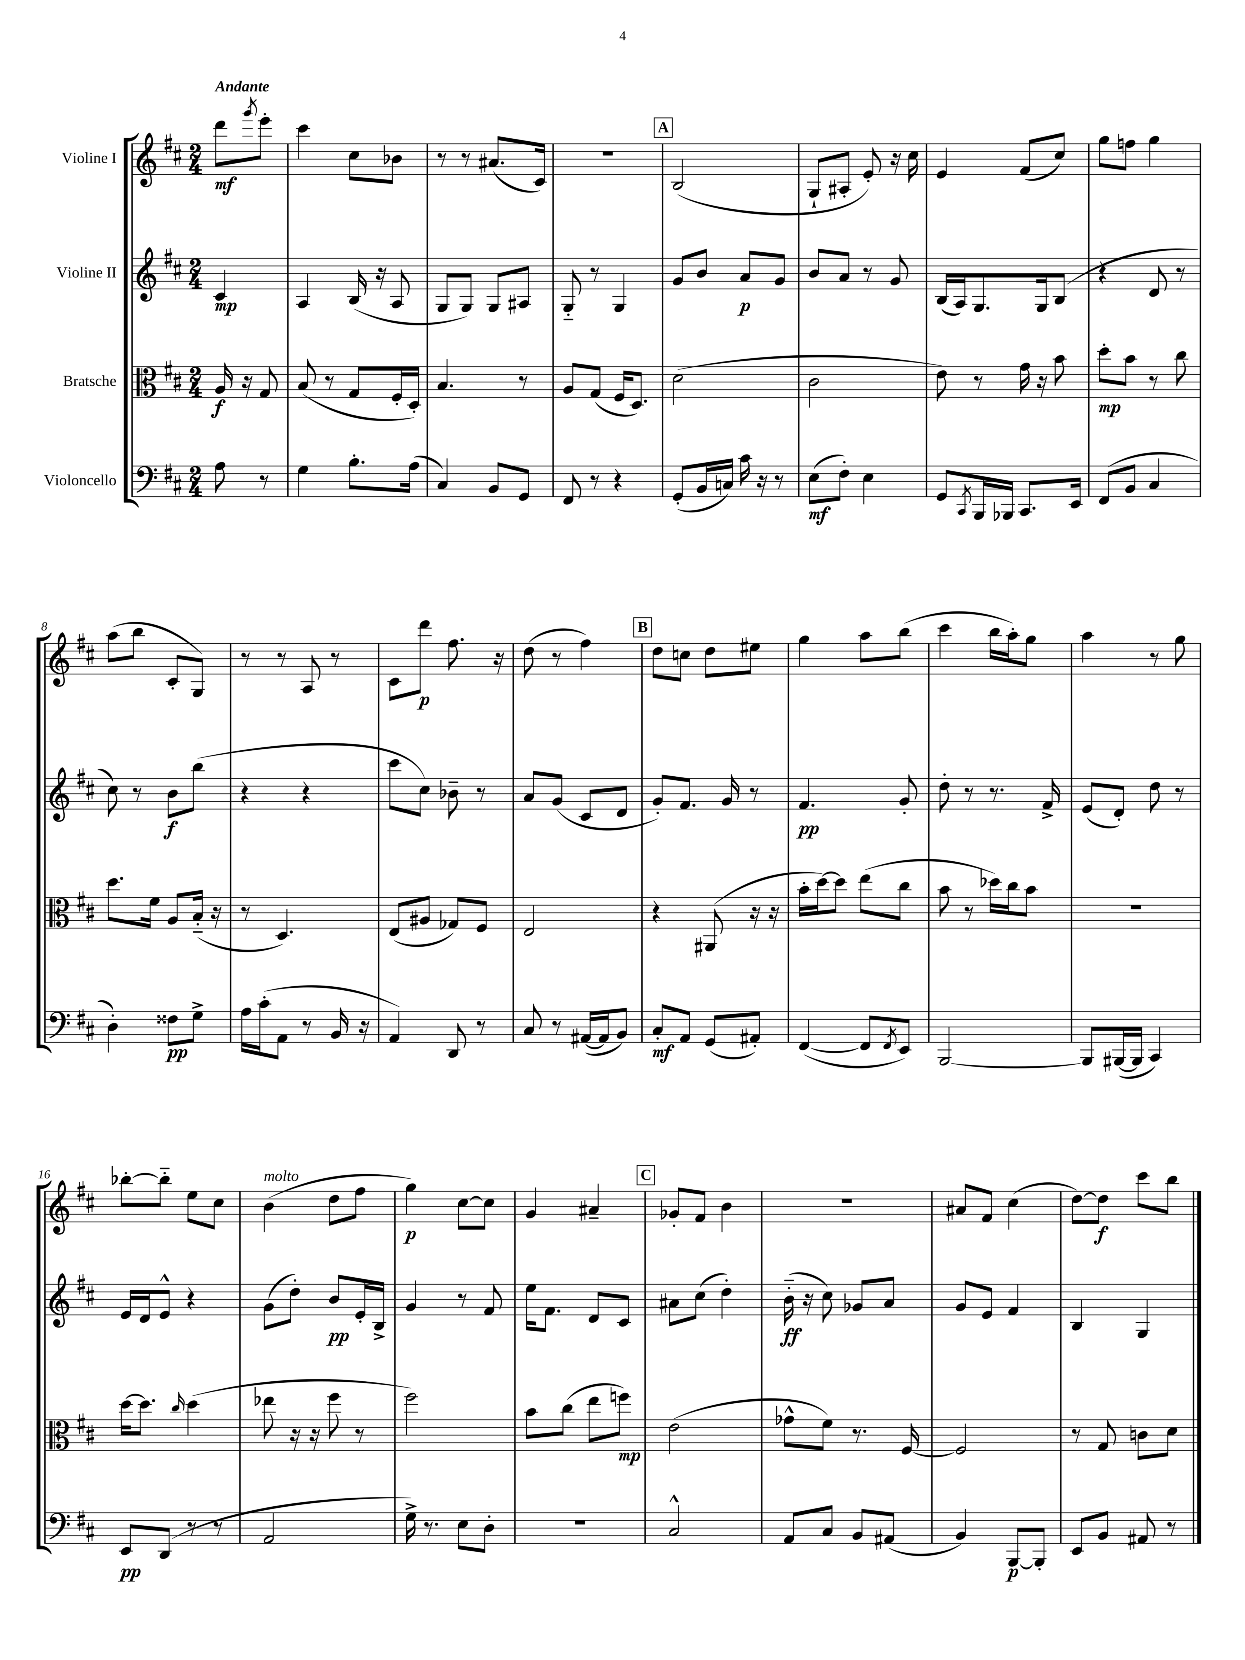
<<
\new StaffGroup <<
\new Staff = "s0" \with { instrumentName = "Violine I" } {
    \clef treble \key d \major \numericTimeSignature \time 2/4 \partial 4 \tempo "Andante"
    d'''8\mf \acciaccatura { g'''8 } e'''8-. |
    cis'''4 cis''8 bes'8 |
    r8 r8 ais'8.( cis'16) |
    R2 |
    \mark \markup { \box "A" } b2( |
    g8-! ais8-. e'8-.) r16 cis''16 |
    e'4 fis'8( cis''8) |
    g''8 f''8 g''4 |
    a''8( b''8 cis'8-. g8) |
    r8 r8 a8 r8 |
    cis'8 d'''8\p fis''8. r16 |
    d''8( r8 fis''4) |
    \mark \markup { \box "B" } d''8 c''8 d''8 eis''8 |
    g''4 a''8 b''8( |
    cis'''4 b''16 a''16-.) g''8 |
    a''4 r8 g''8 |
    bes''8~-. bes''8-_ e''8 cis''8 |
    b'4^\markup { \italic "molto" }( d''8 fis''8 |
    g''4\p) cis''8~ cis''8 |
    g'4 ais'4-- |
    \mark \markup { \box "C" } ges'8-. fis'8 b'4 |
    r2 |
    ais'8 fis'8 cis''4( |
    d''8~) d''8\f cis'''8 b''8 \bar "|." |
}
\new Staff = "s1" \with { instrumentName = "Violine II" } {
    \clef treble \key d \major \numericTimeSignature \time 2/4 \partial 4
    cis'4\mp |
    a4 b16( r16 a8 |
    g8 g8) g8 ais8 |
    g8-_ r8 g4 |
    \mark \markup { \box "A" } g'8 b'8 a'8\p g'8 |
    b'8 a'8 r8 g'8 |
    b16( a16) g8. g16 b8( |
    r4 d'8 r8 |
    cis''8) r8 b'8\f b''8( |
    r4 r4 |
    cis'''8 cis''8) bes'8-- r8 |
    a'8 g'8( cis'8 d'8 |
    \mark \markup { \box "B" } g'8-.) fis'8. g'16 r8 |
    fis'4.\pp g'8-. |
    d''8-. r8 r8. fis'16-> |
    e'8( d'8-.) d''8 r8 |
    e'16 d'16 e'8-^ r4 |
    g'8( d''8-.) b'8\pp e'16-. b16-> |
    g'4 r8 fis'8 |
    e''16 fis'8. d'8 cis'8 |
    \mark \markup { \box "C" } ais'8 cis''8( d''4-.) |
    b'16-_\ff( r16 cis''8) ges'8 a'8 |
    g'8 e'8 fis'4 |
    b4 g4 \bar "|." |
}
\new Staff = "s2" \with { instrumentName = "Bratsche" } {
    \clef alto \key d \major \numericTimeSignature \time 2/4 \partial 4
    a16\f r16 g8 |
    b8( r8 g8 fis16-. d16-.) |
    b4. r8 |
    a8 g8( fis16 d8.) |
    \mark \markup { \box "A" } d'2( |
    cis'2 |
    e'8) r8 g'16 r16 b'8 |
    d''8-.\mp b'8 r8 cis''8 |
    d''8. fis'16 a8 b16-_( r16 |
    r8 d4.) |
    e8( ais8 ges8) fis8 |
    e2 |
    \mark \markup { \box "B" } r4 ais,8( r16 r16 |
    b'16-. d''16~) d''8 e''8( cis''8 |
    b'8 r8 des''16) cis''16 b'8 |
    r2 |
    d''16~ d''8. \grace { cis''16 } d''4( |
    ees''8 r16 r16 fis''8 r8 |
    fis''2) |
    b'8 cis''8( e''8 f''8\mp) |
    \mark \markup { \box "C" } e'2( |
    ges'8-^ fis'8) r8. fis16~ |
    fis2 |
    r8 g8 c'8 d'8 \bar "|." |
}
\new Staff = "s3" \with { instrumentName = "Violoncello" } {
    \clef bass \key d \major \numericTimeSignature \time 2/4 \partial 4
    a8 r8 |
    g4 b8.-. a16( |
    cis4) b,8 g,8 |
    fis,8 r8 r4 |
    \mark \markup { \box "A" } g,8-.( b,16 c16) cis'16 r16 r8 |
    e8\mf( fis8-.) e4 |
    g,8 \acciaccatura { cis,8 } b,,16 bes,,16 cis,8. e,16 |
    fis,8( b,8 cis4 |
    d4-.) fisis8\pp g8-> |
    a16 cis'16-.( a,8 r8 b,16 r16 |
    a,4) d,8 r8 |
    cis8 r8 ais,16~( ais,16 b,8) |
    \mark \markup { \box "B" } cis8-.\mf a,8 g,8( ais,8-.) |
    fis,4~( fis,8 \acciaccatura { fis,8 } e,8) |
    b,,2~ |
    b,,8 bis,,16~( bis,,16 cis,4) |
    e,8\pp d,8( r8 r8 |
    a,2 |
    g16->) r8. e8 d8-. |
    R2 |
    \mark \markup { \box "C" } cis2-^ |
    a,8 cis8 b,8 ais,8( |
    b,4) b,,8~\p b,,8-. |
    e,8 b,8 ais,8 r8 \bar "|." |
}
>>
>>
